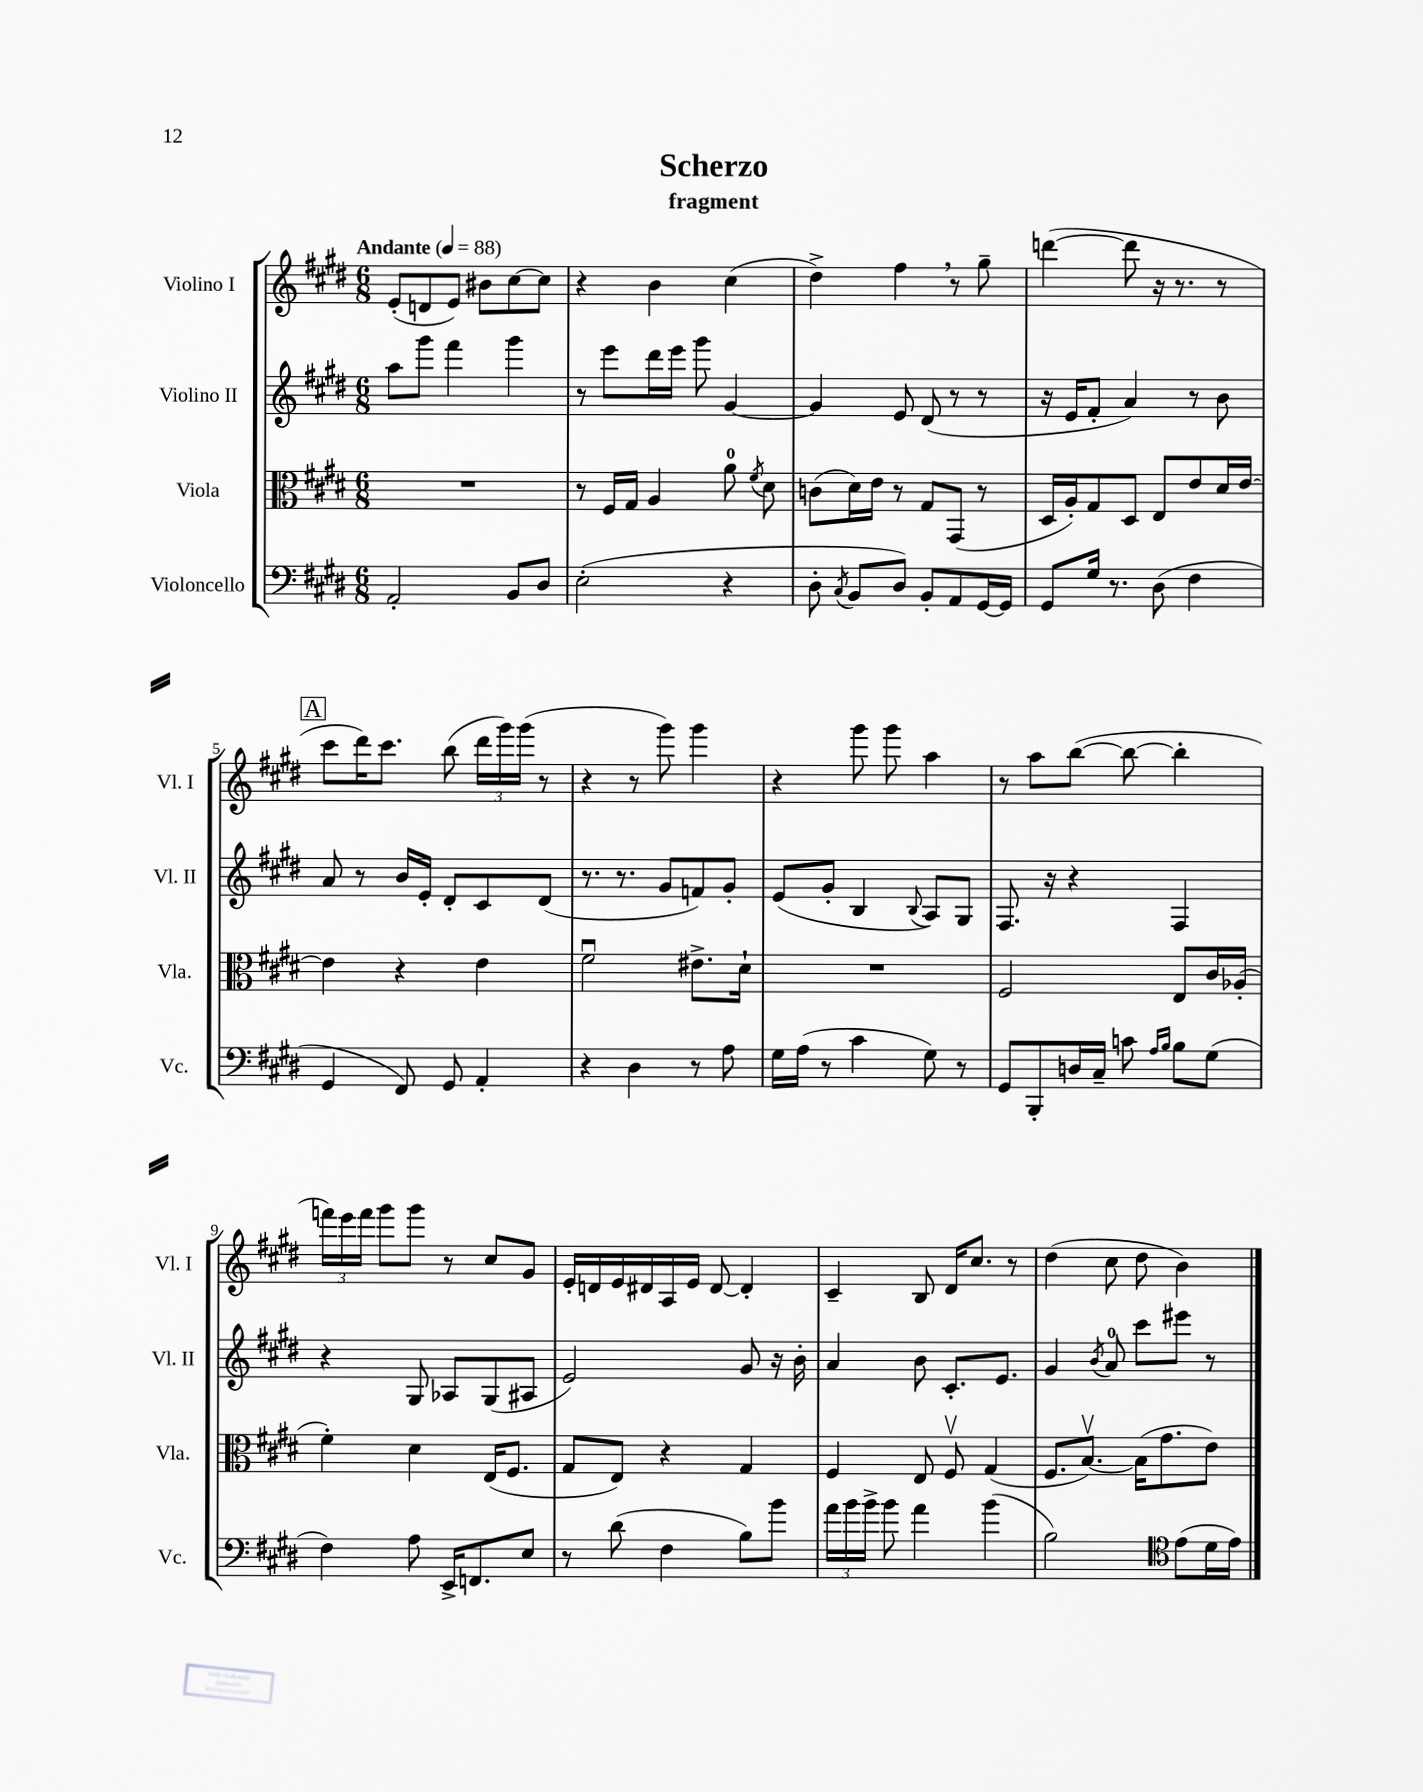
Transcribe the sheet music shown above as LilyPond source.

\header { title = "Scherzo" subtitle = "fragment" }
<<
\new StaffGroup <<
\new Staff = "s0" \with { instrumentName = "Violino I" shortInstrumentName = "Vl. I" } {
    \clef treble \key e \major \numericTimeSignature \time 6/8 \tempo "Andante" 4 = 88
    \autoBeamOff e'8[-.( d'8 e'8]) bis'8[ cis''8~ cis''8] |
    r4 b'4 cis''4( |
    dis''4->) fis''4 \breathe r8 gis''8-- |
    d'''4~( d'''8 r16 r8. r8 |
    \mark \markup { \box "A" } cis'''8[ dis'''16) cis'''8.] b''8( \tuplet 3/2 { dis'''16[ gis'''16) gis'''16]( } r8 |
    r4 r8 gis'''8) gis'''4 |
    r4 gis'''8 gis'''8 a''4 |
    r8 a''8[ b''8]~( b''8~ b''4-. |
    \tuplet 3/2 { f'''16[) e'''16 f'''16] } gis'''8[ gis'''8] r8 cis''8[ gis'8] |
    e'16[-. d'16 e'16 dis'16 a16 e'16] dis'8~ dis'4-. |
    cis'4-- b8 dis'16[ cis''8.] r8 |
    dis''4( cis''8 dis''8 b'4) \bar "|." |
}
\new Staff = "s1" \with { instrumentName = "Violino II" shortInstrumentName = "Vl. II" } {
    \clef treble \key e \major \numericTimeSignature \time 6/8
    \autoBeamOff a''8[ gis'''8] fis'''4 gis'''4 |
    r8 e'''8[ dis'''16 e'''16] gis'''8 gis'4~ |
    gis'4 e'8 dis'8( r8 r8 |
    r16 e'16[ fis'8]-. a'4) r8 b'8 |
    \mark \markup { \box "A" } a'8 r8 b'16[ e'16]-. dis'8[-. cis'8 dis'8]( |
    r8. r8. gis'8[ f'8) gis'8]-. |
    e'8[( gis'8]-. b4 \appoggiatura { b8 } a8[) gis8] |
    fis8. r16 r4 fis4 |
    r4 gis8 aes8[ gis8( ais8] |
    e'2) gis'8 r16 b'16-. |
    a'4 b'8 cis'8.[-. e'8.] |
    gis'4 \acciaccatura { b'8 } a'8-0 cis'''8[ eis'''8] r8 \bar "|." |
}
\new Staff = "s2" \with { instrumentName = "Viola" shortInstrumentName = "Vla." } {
    \clef alto \key e \major \numericTimeSignature \time 6/8
    \autoBeamOff R2. |
    r8 fis16[ gis16] a4 a'8-0 \acciaccatura { fis'8 } dis'8 |
    c'8[( dis'16) e'16] r8 gis8[ gis,8]( r8 |
    dis16[ a16-.) gis8 dis8] e8[ e'8 dis'16 e'16]~ |
    \mark \markup { \box "A" } e'4 r4 e'4 |
    fis'2\downbow eis'8.[-> dis'16]-! |
    R2. |
    fis2 e8[ cis'16 aes16]-.( |
    fis'4-.) dis'4 e16[( fis8.] |
    gis8[ e8]) r4 gis4 |
    fis4 e8 fis8\upbow gis4( |
    fis8.[ b8.]~\upbow) b16[( gis'8. e'8]) \bar "|." |
}
\new Staff = "s3" \with { instrumentName = "Violoncello" shortInstrumentName = "Vc." } {
    \clef bass \key e \major \numericTimeSignature \time 6/8
    \autoBeamOff a,2-. b,8[ dis8] |
    e2-.( r4 |
    dis8-. \acciaccatura { cis8 } b,8[ dis8]) b,8[-. a,8 gis,16~ gis,16] |
    gis,8[ gis16] r8. dis8( fis4 |
    \mark \markup { \box "A" } gis,4 fis,8) gis,8 a,4-. |
    r4 dis4 r8 a8 |
    gis16[ a16]( r8 cis'4 gis8) r8 |
    gis,8[ b,,8-. d16 cis16]-- c'8 \grace { a16[ b16] } b8[ gis8]( |
    fis4) a8 e,16[-> f,8. e8] |
    r8 dis'8( fis4 b8[) b'8] |
    \tuplet 3/2 { a'16[ b'16 b'16]-> } b'8 a'4 b'4( |
    b2) \clef tenor e'8[( dis'16 e'16]) \bar "|." |
}
>>
>>
